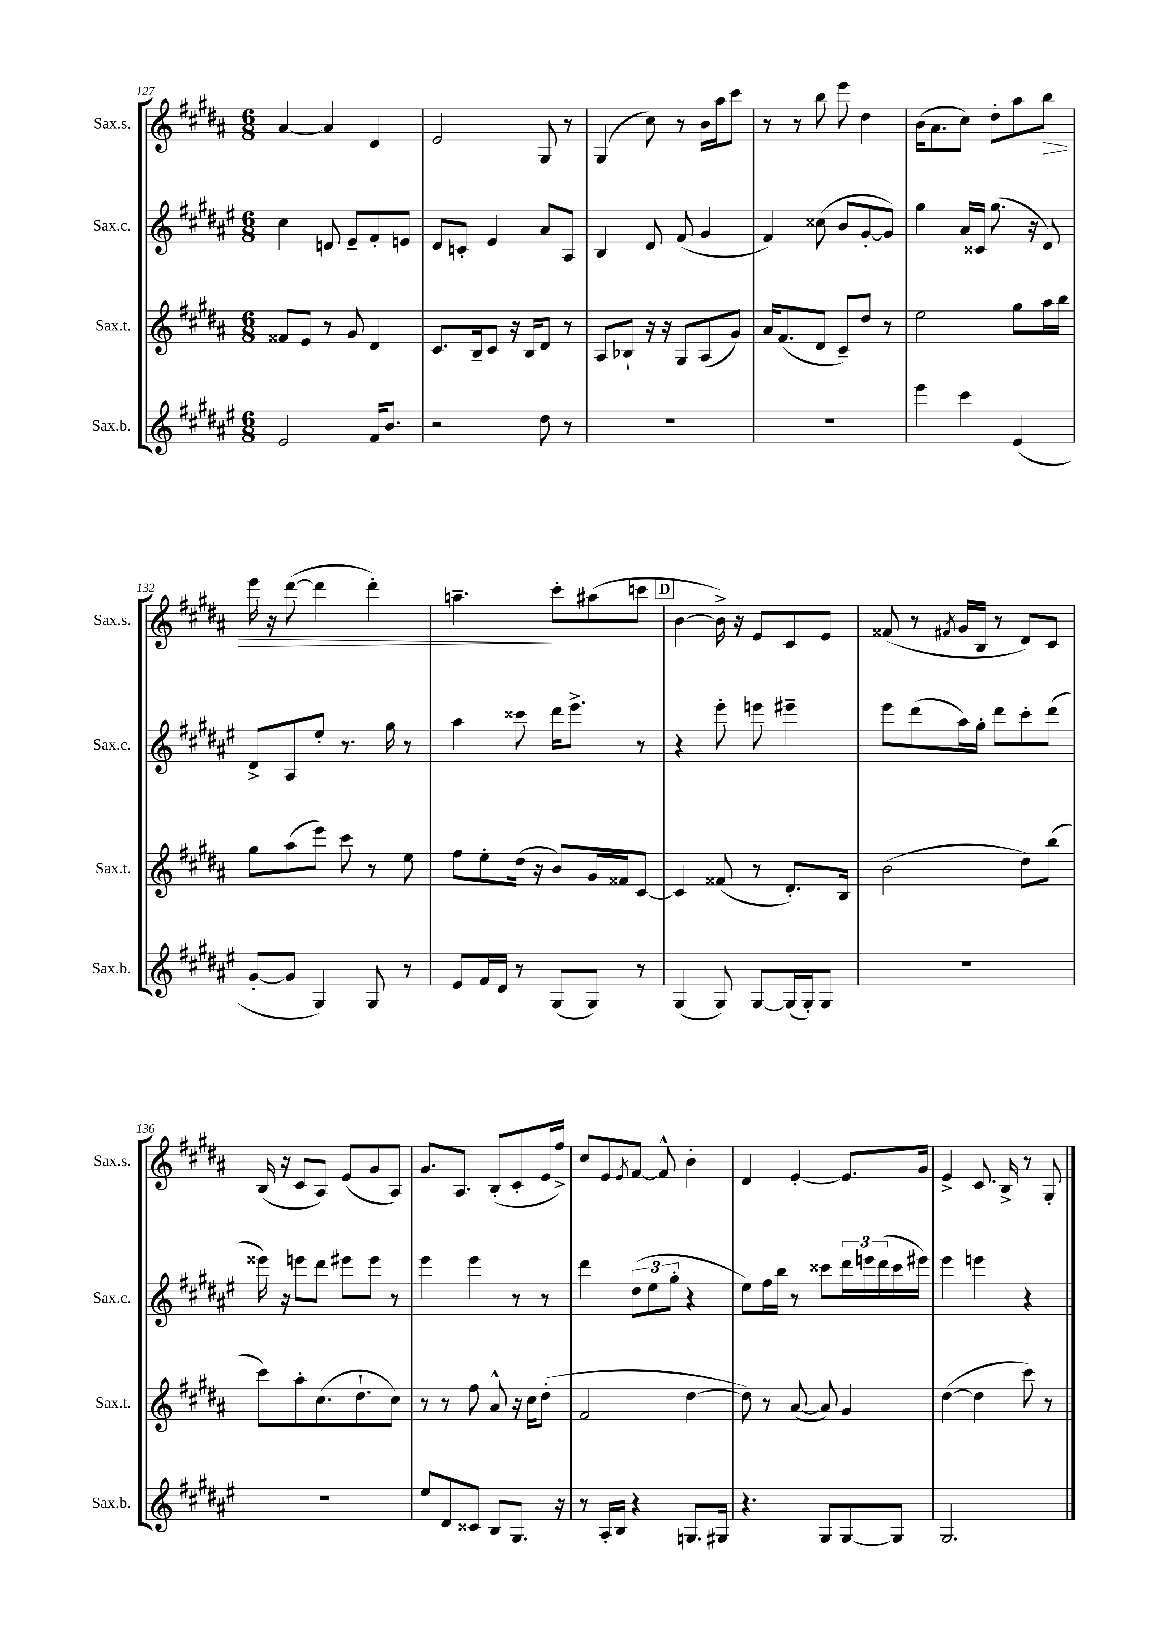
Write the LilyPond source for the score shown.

<<
\new StaffGroup <<
\new Staff = "s0" \with { instrumentName = "Sax.s." shortInstrumentName = "Sax.s." } {
    \clef treble \key b \major \numericTimeSignature \time 6/8
    ais'4~ ais'4 dis'4 |
    e'2 gis8 r8 |
    gis4( cis''8) r8 b'16 ais''16 cis'''8 |
    r8 r8 b''8 e'''8 dis''4 |
    b'16( ais'8. cis''8) dis''8-. ais''8 b''8\> |
    e'''16 r16 dis'''8~( dis'''4 dis'''4-.) |
    a''4.--\! cis'''8-. ais''8( c'''8 |
    \mark \markup { \box "D" } b'4~ b'16->) r16 e'8 cis'8 e'8 |
    fisis'8( r8 \acciaccatura { fis'8 } gis'16 b16 r8 dis'8) cis'8 |
    b16( r16 cis'8 ais8) e'8( gis'8 ais8) |
    gis'8. ais8. b8-.( cis'8-. e'16 fis''16->) |
    cis''8 e'8 \acciaccatura { e'8 } fis'8~ fis'8-^ b'4-. |
    dis'4 e'4~-. e'8. gis'16 |
    e'4-> cis'8. b16-> r8 gis8-. \bar "|." |
}
\new Staff = "s1" \with { instrumentName = "Sax.c." shortInstrumentName = "Sax.c." } {
    \clef treble \key fis \major \numericTimeSignature \time 6/8
    cis''4 d'8 eis'8-- fis'8-. e'8 |
    dis'8 c'8-. eis'4 ais'8 ais8 |
    b4 dis'8 fis'8( gis'4 |
    fis'4) cisis''8( b'8 gis'8~-. gis'8) |
    gis''4 ais'16 cisis'16 gis''8.( r16 dis'8) |
    dis'8-> ais8 eis''8-. r8. gis''16 r8 |
    ais''4 cisis'''8 dis'''16 eis'''8.-> r8 |
    \mark \markup { \box "D" } r4 eis'''8-. e'''8 eis'''4-- |
    eis'''8 dis'''8( ais''16) gis''16-. dis'''8 cis'''8-. dis'''8( |
    eisis'''16) r16 e'''8 dis'''8 eis'''8 eis'''8 r8 |
    eis'''4 eis'''4 r8 r8 |
    dis'''4 \tuplet 3/2 { dis''8( eis''8 gis''8-. } r4 |
    eis''8) fis''16 b''16 r8 cisis'''8 \tuplet 3/2 { dis'''16 e'''16 dis'''16( } cisis'''16 eis'''16) |
    eis'''4 e'''4 r4 \bar "|." |
}
\new Staff = "s2" \with { instrumentName = "Sax.t." shortInstrumentName = "Sax.t." } {
    \clef treble \key b \major \numericTimeSignature \time 6/8
    fisis'8 e'8 r8 gis'8 dis'4 |
    cis'8. b16-- cis'8 r16 b16 dis'8 r8 |
    ais8 bes8-! r16 r16 gis8 ais8( gis'8) |
    ais'16 fis'8.( dis'8 cis'8--) dis''8 r8 |
    e''2 gis''8 ais''16 b''16 |
    gis''8 ais''8( e'''8) cis'''8 r8 e''8 |
    fis''8 e''8-. dis''16( r16 b'8) gis'16 fisis'16 cis'8~ |
    \mark \markup { \box "D" } cis'4 fisis'8( r8 dis'8.-.) b16 |
    b'2( dis''8) b''8( |
    cis'''8) ais''8-. cis''8.( dis''8.-! cis''8) |
    r8 r8 fis''8 ais'8-^ r16 cis''16 dis''8-.( |
    fis'2 dis''4~ |
    dis''8) r8 ais'8~( ais'8) gis'4 |
    dis''4~( dis''4 cis'''8) r8 \bar "|." |
}
\new Staff = "s3" \with { instrumentName = "Sax.b." shortInstrumentName = "Sax.b." } {
    \clef treble \key fis \major \numericTimeSignature \time 6/8
    eis'2 fis'16 b'8. |
    r2 dis''8 r8 |
    R2. |
    R2. |
    eis'''4 cis'''4 eis'4( |
    gis'8~-. gis'8 gis4) gis8 r8 |
    eis'8 fis'16 dis'16 r8 gis8( gis8) r8 |
    \mark \markup { \box "D" } gis4( gis8) gis8~ gis16( gis16-.) gis8 |
    R2. |
    R2. |
    eis''8 dis'8 cisis'8 b8 gis8. r16 |
    r8 ais16-. b16 r4 g8. gis16 |
    r4. gis8 gis8~ gis8 |
    gis2. \bar "|." |
}
>>
>>
\layout { \context { \Score currentBarNumber = #127 } }
